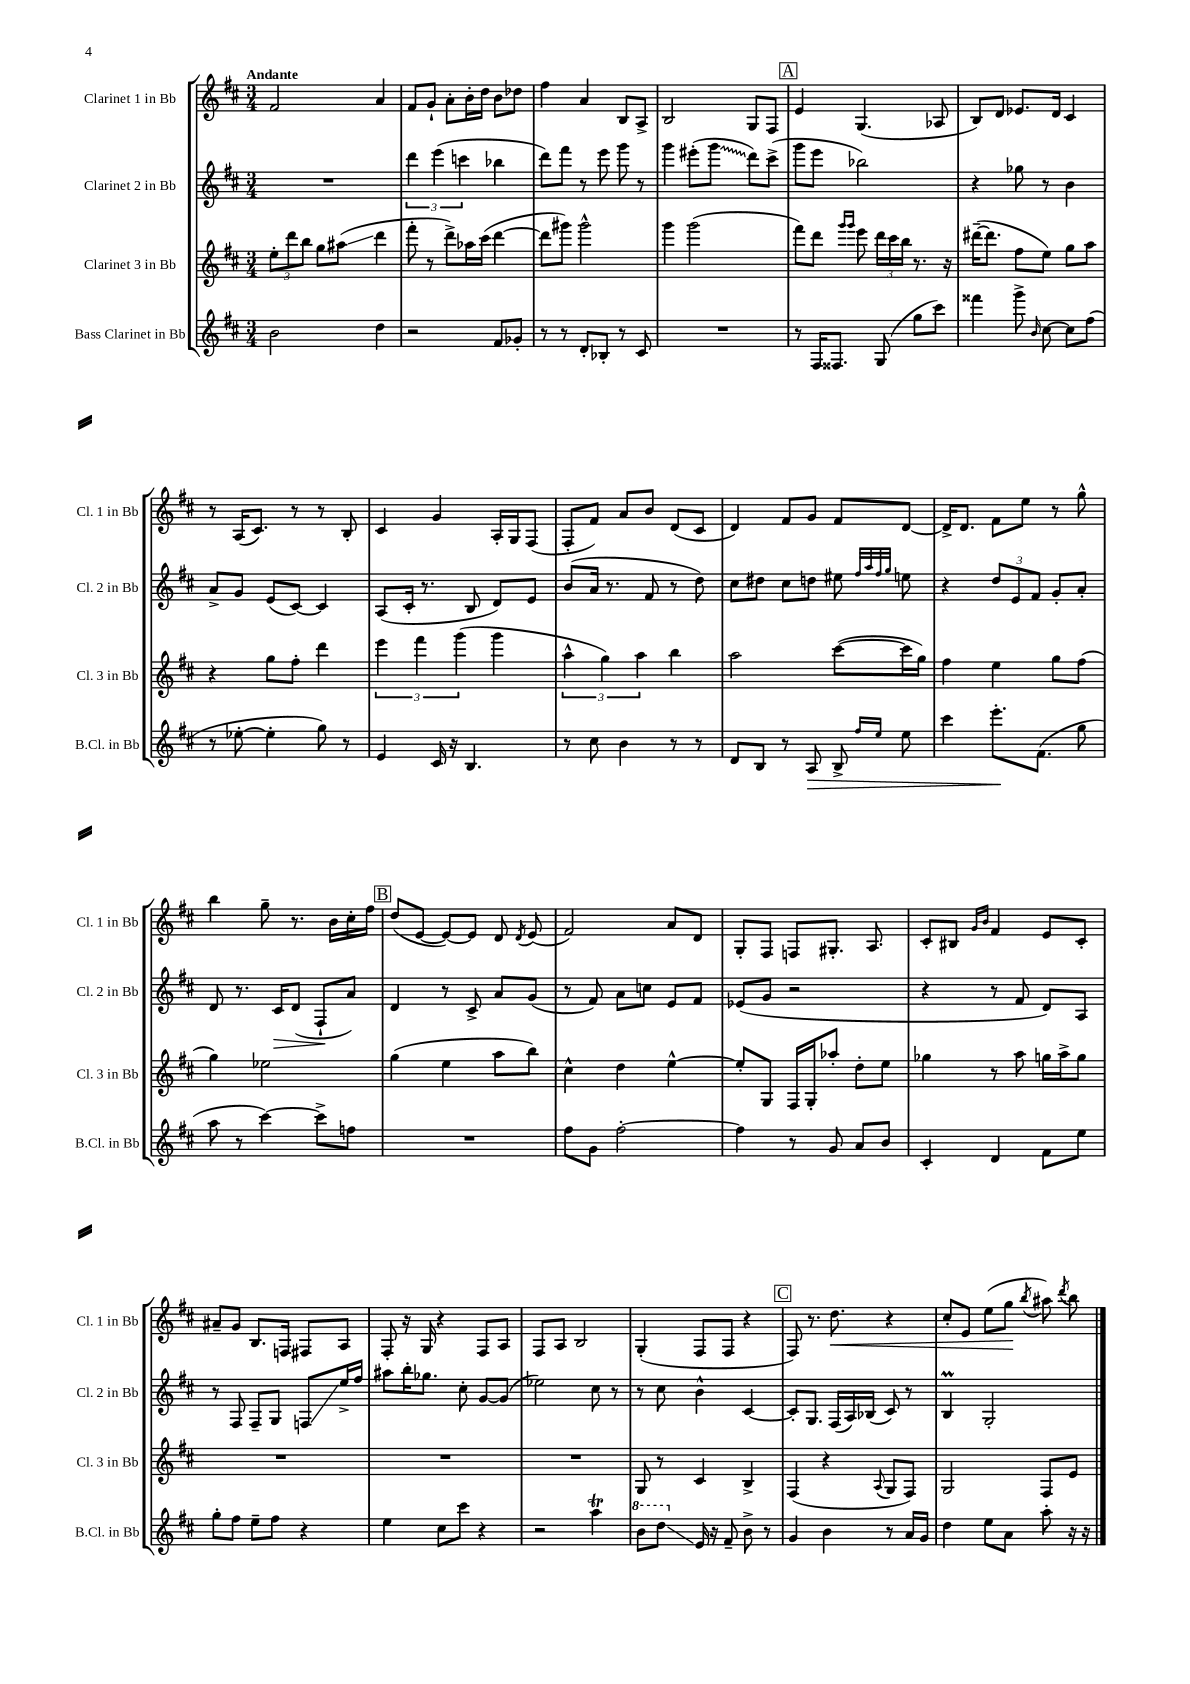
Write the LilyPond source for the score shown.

<<
\new StaffGroup <<
\new Staff = "s0" \with { instrumentName = "Clarinet 1 in Bb" shortInstrumentName = "Cl. 1 in Bb" } {
    \clef treble \key d \major \numericTimeSignature \time 3/4 \tempo "Andante"
    \autoBeamOff fis'2 a'4 |
    fis'8[ g'8]-! a'8[-. b'16-. d''16] b'8[ des''8] |
    fis''4 a'4 b8[ a8]-> |
    b2 g8[ fis8] |
    \mark \markup { \box "A" } e'4 g4.( aes8 |
    b8[) d'8] ees'8.[ d'16] cis'4 |
    r8 a16[( cis'8.]) r8 r8 b8-. |
    cis'4 g'4 a16[-. g16 fis8]( |
    fis8[-. fis'8]) a'8[ b'8] d'8[( cis'8] |
    d'4) fis'8[ g'8] fis'8[ d'8]~ |
    d'16[-> d'8.] fis'8[ e''8] r8 g''8-^ |
    b''4 g''8-- r8. b'16[ cis''16-. fis''16] |
    \mark \markup { \box "B" } d''8[( e'8]~ e'8[~) e'8] d'8 \acciaccatura { d'8 } e'8( |
    fis'2) a'8[ d'8] |
    g8[-. fis8] f8[ gis8.]-. a8. |
    cis'8[-. bis8] \grace { g'16[ b'16] } fis'4 e'8[ cis'8]-. |
    ais'8[-- g'8] b8.[ f16] fis8[ a8] |
    fis8-. r16 g16 r4 fis8[ a8] |
    fis8[ a8] b2 |
    g4-.( fis8[ fis8] r4 |
    \mark \markup { \box "C" } fis8) r8. d''8.\< r4 |
    cis''8[-. e'8] e''8[( g''8]\! \acciaccatura { b''8 } ais''8) \acciaccatura { d'''8 } b''8 \bar "|." |
}
\new Staff = "s1" \with { instrumentName = "Clarinet 2 in Bb" shortInstrumentName = "Cl. 2 in Bb" } {
    \clef treble \key d \major \numericTimeSignature \time 3/4
    \autoBeamOff R2. |
    \tuplet 3/2 { d'''4 e'''4( c'''4 } bes''4 |
    d'''8[) fis'''8] r8 e'''8 g'''8 r8 |
    g'''4 eis'''8[-.( \once \override Glissando.style = #'zigzag g'''8]\glissando d'''8[) cis'''8]->( |
    \mark \markup { \box "A" } g'''8[ e'''8] bes''2) |
    r4 ges''8 r8 b'4 |
    a'8[-> g'8] e'8[( cis'8]~) cis'4 |
    a8[( cis'16]-. r8. b8 d'8[) e'8] |
    b'8[( a'16] r8. fis'8 r8 d''8) |
    cis''8[ dis''8] cis''8[ d''8] eis''8 \grace { fis''32[ a''32 fis''32 g''32] } e''8 |
    r4 \tuplet 3/2 { d''8[ e'8 fis'8] } g'8[-. a'8]-. |
    d'8 r8. cis'16[\> d'8]( fis8[-!\! a'8]) |
    \mark \markup { \box "B" } d'4 r8 cis'8-> a'8[ g'8]( |
    r8 fis'8) a'8[ c''8] e'8[ fis'8] |
    ees'8[( g'8] r2 |
    r4 r8 fis'8 d'8[) a8] |
    r8 fis8 fis8[-- g8] f8[\glissando e''16-> fis''16] |
    ais''8[ b''16-. ges''8.] cis''8-. g'8[~ g'8]( |
    ees''2) cis''8 r8 |
    r8 cis''8 b'4-^ cis'4~ |
    \mark \markup { \box "C" } cis'8[-. g8.] fis16[( a16) bes16]( cis'8) r8 |
    b4\prall g2-. \bar "|." |
}
\new Staff = "s2" \with { instrumentName = "Clarinet 3 in Bb" shortInstrumentName = "Cl. 3 in Bb" } {
    \clef treble \key d \major \numericTimeSignature \time 3/4
    \autoBeamOff \tuplet 3/2 { e''8[-. d'''8 b''8] } g''8[ ais''8]\glissando( d'''4 |
    fis'''8-. r8 d'''8[->) aes''16 cis'''16]( d'''4~ |
    d'''8[ gis'''8]) gis'''2-^ |
    g'''4 g'''2( |
    \mark \markup { \box "A" } fis'''8[) d'''8] \grace { g'''16[ g'''16] } e'''8 \tuplet 3/2 { d'''16[ cis'''16 b''16] } r8. r16 |
    dis'''16[~--( dis'''8.] fis''8[ e''8]) g''8[ a''8] |
    r4 g''8[ fis''8]-. d'''4 |
    \tuplet 3/2 { e'''4 fis'''4 g'''4( } g'''4 |
    \tuplet 3/2 { a''4-^ g''4) a''4 } b''4 |
    a''2 cis'''8[~( cis'''16 g''16]) |
    fis''4 e''4 g''8[ fis''8]( |
    g''4) ees''2 |
    \mark \markup { \box "B" } g''4( e''4 a''8[ b''8]) |
    cis''4-^ d''4 e''4~-^ |
    e''8[-. g8] fis16[ g16-. aes''8]-. d''8[-. e''8] |
    ges''4 r8 a''8 g''16[ a''16-> g''8] |
    R2. |
    R2. |
    R2. |
    g8 r8 cis'4 b4-> |
    \mark \markup { \box "C" } fis4( r4 \appoggiatura { a8 } g8[ fis8]) |
    g2 fis8[ e'8] \bar "|." |
}
\new Staff = "s3" \with { instrumentName = "Bass Clarinet in Bb" shortInstrumentName = "B.Cl. in Bb" } {
    \clef treble \key d \major \numericTimeSignature \time 3/4
    \autoBeamOff b'2 d''4 |
    r2 fis'8[ ges'8]-. |
    r8 r8 d'8[-. bes8]-. r8 cis'8 |
    R2. |
    \mark \markup { \box "A" } r8 fis16[ fisis8.] g8( g''8[ cis'''8]) |
    fisis'''4 g'''8-> \grace { b'16 } cis''8~ cis''8[ fis''8]( |
    r8 ees''8~-. ees''4-. g''8) r8 |
    e'4 cis'16 r16 b4. |
    r8 cis''8 b'4 r8 r8 |
    d'8[ b8] r8 a8\> b8-> \grace { fis''16[ e''16] } e''8 |
    cis'''4 e'''8.[-.\! fis'8.]( g''8 |
    a''8 r8 cis'''4~) cis'''8[-> f''8] |
    \mark \markup { \box "B" } R2. |
    fis''8[ g'8] fis''2~-. |
    fis''4 r8 g'8 a'8[ b'8] |
    cis'4-. d'4 fis'8[ e''8] |
    g''8[-. fis''8] e''8[-- fis''8] r4 |
    e''4 cis''8[ cis'''8] r4 |
    r2 a''4\trill |
    \ottava #1 b''8[ d'''8]\glissando \ottava #0 e'16 r16 fis'8-- b'8-> r8 |
    \mark \markup { \box "C" } g'4 b'4 r8 a'16[ g'16] |
    d''4 e''8[ a'8] a''8-. r16 r16 \bar "|." |
}
>>
>>
\layout { \context { \Score \remove "Bar_number_engraver" } }
